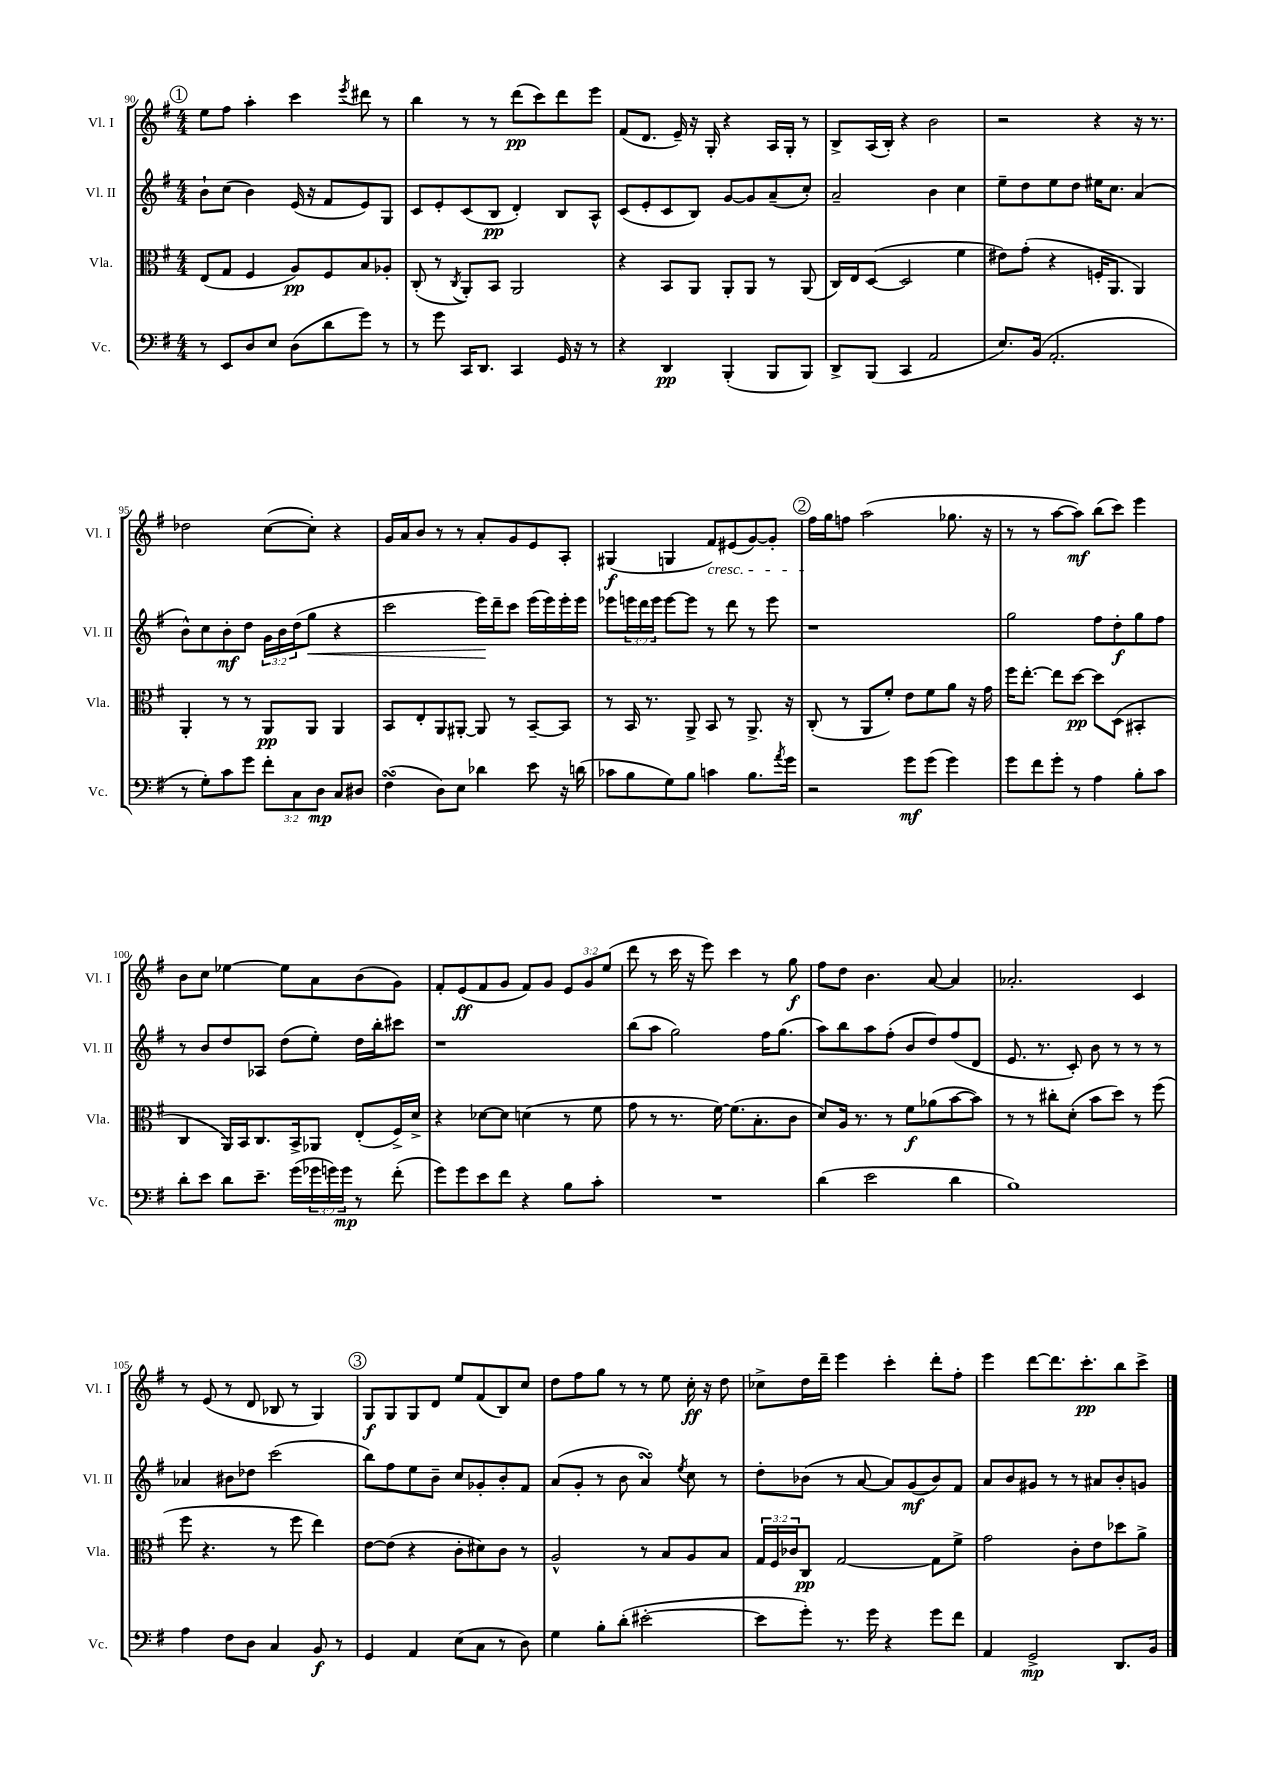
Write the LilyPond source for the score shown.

<<
\new StaffGroup <<
\new Staff = "s0" \with { instrumentName = "Vl. I" shortInstrumentName = "Vl. I" } {
    \clef treble \key g \major \numericTimeSignature \time 4/4 \override Staff.TupletNumber.text = #tuplet-number::calc-fraction-text
    \mark \markup { \circle "1" } e''8 fis''8 a''4-. c'''4 \acciaccatura { e'''8 } dis'''8 r8 |
    b''4 r8 r8 d'''8\pp( c'''8) d'''8 e'''8 |
    fis'8( d'8. e'16--) r16 g16-. r4 a16 g16-. r8 |
    b8-> a16( b16-.) r4 b'2 |
    r2 r4 r16 r8. |
    des''2 c''8~( c''8-.) r4 |
    g'16 a'16 b'8 r8 r8 a'8-. g'8 e'8 a8-. |
    gis4\f( g4 fis'8\cresc) eis'8( g'8~) g'8-. |
    \mark \markup { \circle "2" } fis''16\! g''16 f''8 a''2( ges''8. r16 |
    r8 r8 a''8~ a''8\mf) b''8( c'''8) e'''4 |
    b'8 c''8 ees''4~ ees''8 a'8 b'8( g'8) |
    fis'8-. e'8\ff( fis'8 g'8 fis'8) g'8 \tuplet 3/2 { e'8 g'8 e''8( } |
    d'''8 r8 c'''16 r16 e'''8) c'''4 r8 g''8\f |
    fis''8 d''8 b'4. a'8~ a'4 |
    aes'2.-. c'4 |
    r8 e'8( r8 d'8 bes8 r8 g4) |
    \mark \markup { \circle "3" } g8\f g8 g8 d'8 e''8 fis'8( b8) c''8 |
    d''8 fis''8 g''8 r8 r8 e''8 c''16-.\ff r16 d''8 |
    ces''8-> d''16 d'''16-- e'''4 c'''4-. d'''8-. fis''8-. |
    e'''4 d'''8~ d'''8. c'''8.-.\pp b''8 c'''8-> \bar "|." |
}
\new Staff = "s1" \with { instrumentName = "Vl. II" shortInstrumentName = "Vl. II" } {
    \clef treble \key g \major \numericTimeSignature \time 4/4 \override Staff.TupletNumber.text = #tuplet-number::calc-fraction-text
    \mark \markup { \circle "1" } b'8-! c''8( b'4) e'16( r16 fis'8 e'8) g8 |
    c'8 e'8-. c'8( b8\pp d'4-.) b8 a8-^ |
    c'8( e'8-. c'8 b8) g'8~ g'8 a'8--( c''8-.) |
    a'2-- b'4 c''4 |
    e''8-- d''8 e''8 d''8 eis''16 c''8. a'4( |
    b'8-^) c''8 b'8-.\mf d''8 \tuplet 3/2 { g'16 b'16 d''16( } g''8\< r4 |
    c'''2 e'''16\!) d'''16-- c'''8 e'''16( e'''16) e'''16-. e'''16 |
    ees'''8 \tuplet 3/2 { e'''16 d'''16 e'''16 } e'''8~ e'''8 r8 d'''8 r8 e'''8 |
    \mark \markup { \circle "2" } r1 |
    g''2 fis''8 d''8-.\f g''8 fis''8 |
    r8 b'8 d''8 aes8 d''8( e''8-.) d''16 b''16-. cis'''8 |
    r1 |
    b''8( a''8 g''2) fis''16 g''8.( |
    a''8) b''8 a''8 fis''8-.( b'8 d''8) fis''8( d'8 |
    e'8. r8. c'8-.) b'8 r8 r8 r8 |
    aes'4 bis'8 des''8 c'''2( |
    \mark \markup { \circle "3" } b''8) fis''8 e''8 b'8-- c''8 ges'8-. b'8-. fis'8 |
    a'8( g'8-. r8 b'8 a'4\turn) \acciaccatura { e''8 } c''8 r8 |
    d''8-. bes'8( r8 a'8~ a'8) g'8\mf( bes'8) fis'8 |
    a'8 b'8 gis'8 r8 r8 ais'8 b'8-. g'8 \bar "|." |
}
\new Staff = "s2" \with { instrumentName = "Vla." shortInstrumentName = "Vla." } {
    \clef alto \key g \major \numericTimeSignature \time 4/4 \override Staff.TupletNumber.text = #tuplet-number::calc-fraction-text
    \mark \markup { \circle "1" } e8( g8 fis4 a8\pp) fis8 b8 aes8-. |
    c8-.( r8 \acciaccatura { c8 } a,8-.) b,8 a,2 |
    r4 b,8 a,8 a,8-. a,8 r8 a,8( |
    c16) e16 d8~( d2 fis'4 |
    eis'8) g'8-.( r4 f16-. a,8. a,4) |
    a,4-. r8 r8 a,8\pp a,8 a,4 |
    b,8 e8-. a,8 ais,8~-. ais,8 r8 b,8~-- b,8 |
    r8 b,16 r8. a,8-> b,8 r8 a,8.-> r16 |
    \mark \markup { \circle "2" } c8-.( r8 a,8 fis'8-.) e'8 fis'8 a'8 r16 g'16 |
    fis''16 e''8.~-. e''8 d''8~\pp d''8 d8( bis,4-. |
    c4 a,16) b,16 c8. b,16-> aes,8 e8-.( fis16->) d'16-> |
    r4 des'8~ des'8 d'4( r8 fis'8 |
    g'8 r8 r8. fis'16~) fis'8.( b8.-. c'8 |
    d'8) a16 r8. r8 fis'8\f aes'8( b'8~ b'8) |
    r8 r8 cis''8-. d'8-.( b'8 d''8) r8 fis''8( |
    fis''8 r4. r8 fis''8 e''4) |
    \mark \markup { \circle "3" } e'8~ e'8( r4 c'8-. dis'8) c'8 r8 |
    a2-^ r8 b8 a8 b8 |
    \tuplet 3/2 { g16 fis16 ces'16 } c8\pp g2~ g8 fis'8-> |
    g'2 c'8-. e'8 des''8 a'8-> \bar "|." |
}
\new Staff = "s3" \with { instrumentName = "Vc." shortInstrumentName = "Vc." } {
    \clef bass \key g \major \numericTimeSignature \time 4/4 \override Staff.TupletNumber.text = #tuplet-number::calc-fraction-text
    \mark \markup { \circle "1" } r8 e,8 d8 e8 d8( d'8 g'8) r8 |
    r8 g'8 c,16 d,8. c,4 g,16 r16 r8 |
    r4 d,4\pp b,,4-.( b,,8 b,,8) |
    d,8-> b,,8( c,4 a,2 |
    e8.) b,16( a,2.-. |
    r8 g8-.) c'8 g'8 \tuplet 3/2 { fis'8-. c8 d8\mp } c8 dis8 |
    fis4\turn( d8) e8 des'4 e'8 r16 d'16( |
    ces'8 b8 g8) b8 c'4 b8. \acciaccatura { a'8 } g'16 |
    \mark \markup { \circle "2" } r2 g'8\mf g'8( g'4) |
    g'8 fis'8 g'8-. r8 a4 b8-. c'8 |
    d'8-. e'8 d'8 e'8.-- g'16( \tuplet 3/2 { ges'16 g'16) g'16\mp } r8 fis'8-.( |
    g'8) g'8 e'8 fis'8 r4 b8 c'8-. |
    R1 |
    d'4( e'2 d'4 |
    b1) |
    a4 fis8 d8 c4 b,8\f r8 |
    \mark \markup { \circle "3" } g,4 a,4 e8( c8 r8 d8) |
    g4 b8-. d'8-.( eis'2~-. |
    eis'8 g'8-.) r8. g'16 r4 g'8 fis'8 |
    a,4 g,2->\mp d,8. b,16 \bar "|." |
}
>>
>>
\layout { \context { \Score currentBarNumber = #90 } }
